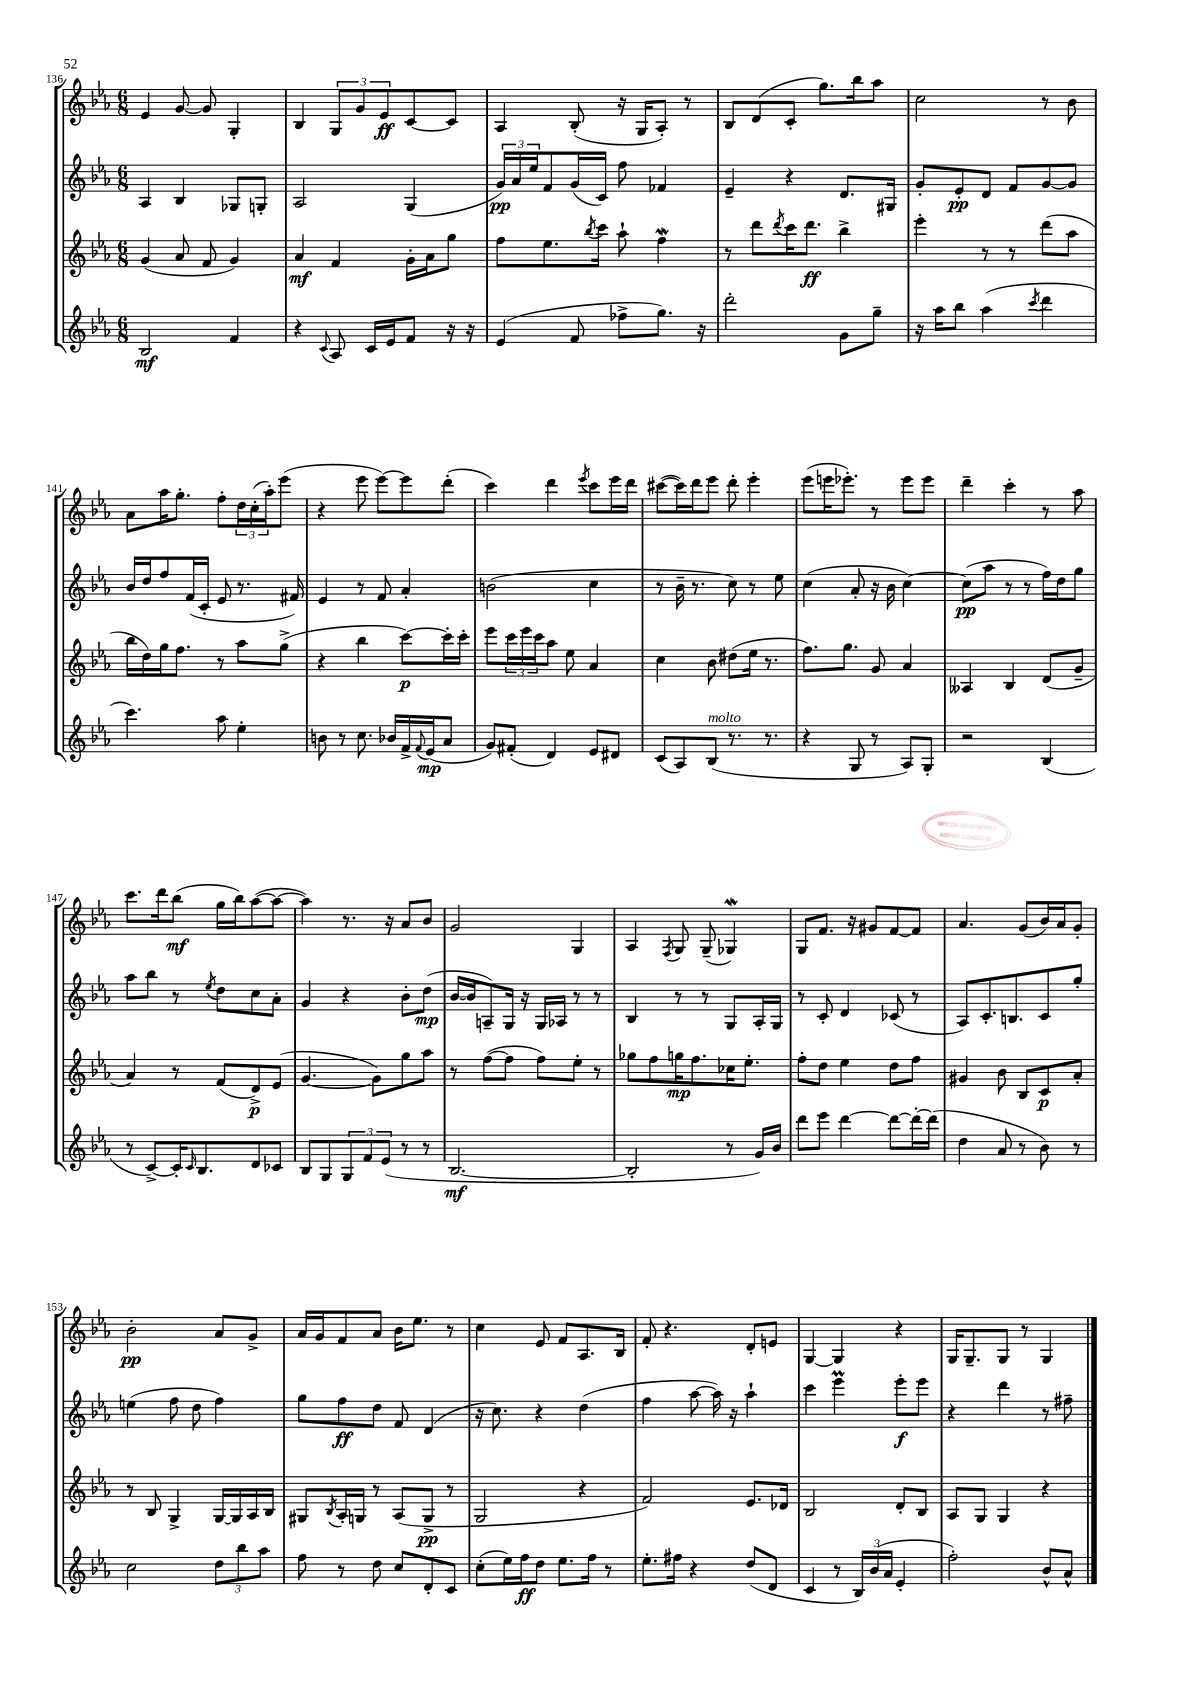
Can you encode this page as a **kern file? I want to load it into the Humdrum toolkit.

**kern	**dynam	**kern	**dynam	**kern	**dynam	**kern	**dynam
*part4	*part4	*part3	*part3	*part2	*part2	*part1	*part1
*staff4	*staff4	*staff3	*staff3	*staff2	*staff2	*staff1	*staff1
*clefG2	*	*clefG2	*	*clefG2	*	*clefG2	*
*k[b-e-a-]	*	*k[b-e-a-]	*	*k[b-e-a-]	*	*k[b-e-a-]	*
*M6/8	*	*M6/8	*	*M6/8	*	*M6/8	*
=136	=136	=136	=136	=136	=136	=136	=136
2B-/	mf	(4g/	.	4A-/	.	4e-/	.
.	.	8a-/	.	4B-/	.	[8g/	.
.	.	8f/	.	.	.	8g/]	.
4f/	.	4g/)	.	8G-X/L	.	4G'/	.
.	.	.	.	8Gn'/J	.	.	.
=137	=137	=137	=137	=137	=137	=137	=137
4r	.	4a-/	mf	2A-/	.	4B-/	.
8qqc/	.	.	.	.	.	.	.
8A-/	.	4f/	.	.	.	12G/L	.
.	.	.	.	.	.	12g/	.
16c/LL	.	.	.	.	.	.	.
.	.	.	.	.	.	12e-/	ff
16e-/J	.	.	.	.	.	.	.
8f/J	.	16g'\LL	.	(4G/	.	[8c/	.
.	.	16a-\J	.	.	.	.	.
16r	.	8gg\J	.	.	.	8c/J]	.
16r	.	.	.	.	.	.	.
=138	=138	=138	=138	=138	=138	=138	=138
(4e-/	.	8ff\L	.	24g/LL)	pp	4A-/	.
.	.	.	.	24a-/	.	.	.
.	.	.	.	24ee-/J	.	.	.
.	.	8.ee-\	.	8f/	.	.	.
8f/	.	.	.	(16g/L	.	(8B-'/	.
.	.	8qbb-/	.	.	.	.	.
.	.	16ccc\Jk	.	16c/JJ)	.	.	.
8ff-X^\L	.	8aa-`\	.	8ff\	.	16r	.
.	.	.	.	.	.	16G/KL	.
8.gg\J)	.	4ffW\	.	4f-X/	.	8A-'/J)	.
.	.	.	.	.	.	8r	.
16r	.	.	.	.	.	.	.
=139	=139	=139	=139	=139	=139	=139	=139
2ddd'\	.	8r	.	4e-~/	.	8B-/L	.
.	.	8ddd\L	.	.	.	(8d/	.
.	.	8qddd/	.	.	.	.	.
.	.	16ccc\K	.	4r	.	8c'/J	.
.	.	8.ddd\J	ff	.	.	.	.
.	.	.	.	.	.	8.gg\L)	.
8g\L	.	4bb-^\	.	8.d/L	.	.	.
.	.	.	.	.	.	16bb-\k	.
8gg~\J	.	.	.	.	.	8aa-\J	.
.	.	.	.	16G#X/Jk	.	.	.
=140	=140	=140	=140	=140	=140	=140	=140
16r	.	4eee-'\	.	8g'/L	.	2cc\	.
16aa-\KL	.	.	.	.	.	.	.
8bb-\J	.	.	.	8e-'/	pp	.	.
(4aa-\	.	8r	.	8d/J	.	.	.
.	.	8r	.	8f/L	.	.	.
8qccc/	.	.	.	.	.	.	.
4ddd\	.	(8ddd\L	.	[8g/	.	8r	.
.	.	8aa-\J	.	8g/J]	.	8b-\	.
!!LO:LB:g=z
=141	=141	=141	=141	=141	=141	=141	=141
4.ccc\)	.	16bb-\LL	.	16b-/LL	.	8a-\L	.
.	.	16dd\)	.	16dd/J	.	.	.
.	.	16gg\J	.	8ff/	.	16aa-\K	.
.	.	8.ff\J	.	.	.	8.gg'\J	.
.	.	.	.	(16f/L	.	.	.
.	.	.	.	16c'/JJ	.	.	.
8aa-\	.	8r	.	8e-/	.	8ff'\L	.
4ee-'\	.	8aa-\L	.	8.r	.	24dd\L	.
.	.	.	.	.	.	(24cc'\	.
.	.	.	.	.	.	24aa-'\J)	.
.	.	(8gg^\J	.	.	.	(8eee-\J	.
.	.	.	.	16f#X/)	.	.	.
=142	=142	=142	=142	=142	=142	=142	=142
8bn\	.	4r	.	4e-/	.	4r	.
8r	.	.	.	.	.	.	.
8.cc\	.	4bb-\	.	8r	.	8eee-\	.
.	.	.	.	8f/	.	[8eee-\L)	.
16b-X/LL	.	.	.	.	.	.	.
16f^/	.	[8ccc\L)	p	4a-'/	.	8eee-\]	.
8qqf/	.	.	.	.	.	.	.
(16e-/J	mp	.	.	.	.	.	.
8a-/J	.	16ccc'\L]	.	.	.	(8ddd'\J	.
.	.	16ccc'\JJ	.	.	.	.	.
=143	=143	=143	=143	=143	=143	=143	=143
8g/L)	.	8eee-\L	.	(2bn\	.	4ccc\)	.
(8f#X'/J	.	24ccc\L	.	.	.	.	.
.	.	24eee-\	.	.	.	.	.
.	.	24ccc\J	.	.	.	.	.
4d/)	.	8aa-\J	.	.	.	4ddd\	.
.	.	8ee-\	.	.	.	.	.
.	.	.	.	.	.	8qeee-/	.
8e-/L	.	4a-/	.	4cc\	.	8ccc\L	.
8d#X/J	.	.	.	.	.	16eee-\L	.
.	.	.	.	.	.	16ddd\JJ	.
=144	=144	=144	=144	=144	=144	=144	=144
(8c/L	.	4cc\	.	8r	.	([8ccc#X\L	.
8A-/)	.	.	.	16b-~\	.	16ccc#\L])	.
.	.	.	.	8.r	.	16ddd\J	.
!LO:TX:a:i:t=molto	!	!	!	!	!	!	!
(8B-/J	.	8b-\	.	.	.	8eee-\J	.
8.r	.	(8dd#X\L	.	8cc\)	.	8ddd'\	.
.	.	16ee-\Jk	.	8r	.	4eee-'\	.
8.r	.	8.r	.	.	.	.	.
.	.	.	.	8ee-\	.	.	.
=145	=145	=145	=145	=145	=145	=145	=145
4r	.	8.ff\L)	.	(4cc\	.	(8eee-\L	.
.	.	.	.	.	.	16eeen\K	.
.	.	8.gg\J	.	.	.	8.eee-X'\J)	.
8G/	.	.	.	8a-'/	.	.	.
8r	.	8g/	.	16r	.	8r	.
.	.	.	.	16b-\	.	.	.
8A-/L)	.	4a-/	.	[4cc\)	.	8eee-\L	.
8G'/J	.	.	.	.	.	8eee-\J	.
=146	=146	=146	=146	=146	=146	=146	=146
2r	.	4A--X/	.	(8cc\L]	pp	4ddd~\	.
.	.	.	.	8aa-\J	.	.	.
.	.	4B-/	.	8r	.	4ccc'\	.
.	.	.	.	8r	.	.	.
(4B-/	.	(8d/L	.	16ff\LL)	.	8r	.
.	.	.	.	16dd\J	.	.	.
.	.	8g~/J	.	8gg\J	.	8aa-\	.
!!LO:LB:g=z
=147	=147	=147	=147	=147	=147	=147	=147
8r	.	4a-/)	.	8aa-\L	.	8.ccc\L	.
[8c^/L)	.	.	.	8bb-\J	.	.	.
.	.	.	.	.	.	16ddd\k	.
16c'/K]	.	8r	.	8r	.	(8bb-\J	mf
16qqc/	.	.	.	.	.	.	.
8.B-/	.	.	.	.	.	.	.
.	.	.	.	8qee-/	.	.	.
.	.	(8f/L	.	8dd\L	.	16gg\LL	.
.	.	.	.	.	.	16bb-\J)	.
8d/	.	8d^/)	p	8cc\	.	([8aa-\	.
8c-X/J	.	(8e-/J	.	8a-'\J	.	8aa-\J_	.
=148	=148	=148	=148	=148	=148	=148	=148
8B-/L	.	[4.g/	.	4g/	.	4aa-\])	.
8G/	.	.	.	.	.	.	.
12G/	.	.	.	4r	.	8.r	.
12f/	.	.	.	.	.	.	.
.	.	8g\L])	.	.	.	.	.
(12e-/J	.	.	.	.	.	.	.
.	.	.	.	.	.	16r	.
8r	.	8gg\	.	8b-'\L	.	8a-/L	.
8r	.	8aa-\J	.	(8dd\J	mp	8b-/J	.
=149	=149	=149	=149	=149	=149	=149	=149
[2.B-/	mf	8r	.	[16b-/LL	.	2g/	.
.	.	.	.	16b-/J]	.	.	.
.	.	([8ff\L	.	8An~/)	.	.	.
.	.	8ff\J]	.	16G/Jk	.	.	.
.	.	.	.	16r	.	.	.
.	.	8ff\L)	.	16G/LL	.	.	.
.	.	.	.	16A-X/JJ	.	.	.
.	.	8ee-'\J	.	8r	.	4G/	.
.	.	8r	.	8r	.	.	.
=150	=150	=150	=150	=150	=150	=150	=150
2B-'/]	.	8gg-X\L	.	4B-/	.	4A-/	.
.	.	8ff\	.	.	.	.	.
.	.	.	.	.	.	8qF/	.
.	.	16ggn\K	mp	8r	.	8G/	.
.	.	8.ff\	.	.	.	.	.
.	.	.	.	8r	.	(8G~/	.
8r	.	16cc-X\K	.	8G/L	.	4G-Xw/)	.
.	.	8.ee-'\J	.	.	.	.	.
16g/LL)	.	.	.	16A-'/L	.	.	.
16b-/JJ	.	.	.	16G/JJ	.	.	.
=151	=151	=151	=151	=151	=151	=151	=151
8ddd\L	.	8ff'\L	.	8r	.	8G/L	.
8eee-\J	.	8dd\J	.	8c'/	.	8.f/J	.
[4ddd\	.	4ee-\	.	4d/	.	.	.
.	.	.	.	.	.	16r	.
.	.	.	.	.	.	8g#X/L	.
8ddd\L_	.	8dd\L	.	(8c-X/	.	[8f/	.
16ddd'\L_	.	8ff\J	.	8r	.	8f/J]	.
(16ddd\JJ]	.	.	.	.	.	.	.
=152	=152	=152	=152	=152	=152	=152	=152
4dd\	.	4g#X/	.	8A-/L)	.	4.a-/	.
.	.	.	.	8.c'/	.	.	.
8a-/	.	8b-\	.	.	.	.	.
.	.	.	.	8.Bn/	.	.	.
8r	.	8B-/L	.	.	.	(8g/L	.
8b-\)	.	8c/	p	8c/	.	16b-/L)	.
.	.	.	.	.	.	16a-/J	.
8r	.	8a-'/J	.	8gg'/J	.	8g'/J	.
!!LO:LB:g=z
=153	=153	=153	=153	=153	=153	=153	=153
2cc\	.	8r	.	(4een\	.	2b-'\	pp
.	.	8B-/	.	.	.	.	.
.	.	4G^/	.	8ff\	.	.	.
.	.	.	.	8dd\	.	.	.
12dd\L	.	[16G/LL	.	4ff\)	.	8a-/L	.
.	.	16G/]	.	.	.	.	.
12bb-\	.	.	.	.	.	.	.
.	.	16A-/	.	.	.	8g^/J	.
12aa-\J	.	.	.	.	.	.	.
.	.	16B-/JJ	.	.	.	.	.
=154	=154	=154	=154	=154	=154	=154	=154
8ff\	.	8G#X/L	.	8gg\L	.	16a-/LL	.
.	.	.	.	.	.	16g/J	.
.	.	8qB-/	.	.	.	.	.
8r	.	16A-'/L	.	8ff\	ff	8f/	.
.	.	16Gn/JJ	.	.	.	.	.
8dd\	.	8r	.	8dd\J	.	8a-/J	.
8cc/L	.	(8A-/L	.	8f/	.	16b-\KL	.
.	.	.	.	.	.	8.ee-\J	.
8d'/	.	8G^/J	pp	(4d/	.	.	.
8c/J	.	8r	.	.	.	8r	.
=155	=155	=155	=155	=155	=155	=155	=155
(8cc'\L	.	2G/	.	16r	.	4cc\	.
.	.	.	.	8.cc\)	.	.	.
16ee-\L)	.	.	.	.	.	.	.
16ff\J	ff	.	.	.	.	.	.
8dd\J	.	.	.	4r	.	8e-/	.
8.ee-\L	.	.	.	.	.	8f/L	.
.	.	4r	.	(4dd\	.	8.A-/	.
16ff\Jk	.	.	.	.	.	.	.
8r	.	.	.	.	.	.	.
.	.	.	.	.	.	16B-/Jk	.
=156	=156	=156	=156	=156	=156	=156	=156
8.ee-'\L	.	2f/)	.	4ff\	.	8f'/	.
.	.	.	.	.	.	4.r	.
16ff#X\Jk	.	.	.	.	.	.	.
4r	.	.	.	[8aa-\	.	.	.
.	.	.	.	16aa-\])	.	.	.
.	.	.	.	16r	.	.	.
(8dd/L	.	8.e-/L	.	4aa-`\	.	8d'/L	.
8d/J	.	.	.	.	.	8en/J	.
.	.	16d-X/Jk	.	.	.	.	.
=157	=157	=157	=157	=157	=157	=157	=157
4c/	.	2B-/	.	4ccc\	.	[4G/	.
8r	.	.	.	4eee-M\	.	4G/]	.
24B-/LL)	.	.	.	.	.	.	.
(24b-/	.	.	.	.	.	.	.
24a-/JJ	.	.	.	.	.	.	.
4e-'/	.	8d'/L	.	8eee-'\L	f	4r	.
.	.	8B-/J	.	8eee-\J	.	.	.
=158	=158	=158	=158	=158	=158	=158	=158
2ff'\)	.	8A-/L	.	4r	.	16G/KL	.
.	.	.	.	.	.	8.G~/	.
.	.	8G/J	.	.	.	.	.
.	.	4G/	.	4ddd\	.	8G/J	.
.	.	.	.	.	.	8r	.
8b-^^/L	.	4r	.	8r	.	4G/	.
8a-^^/J	.	.	.	8ff#X~\	.	.	.
==	==	==	==	==	==	==	==
*-	*-	*-	*-	*-	*-	*-	*-
